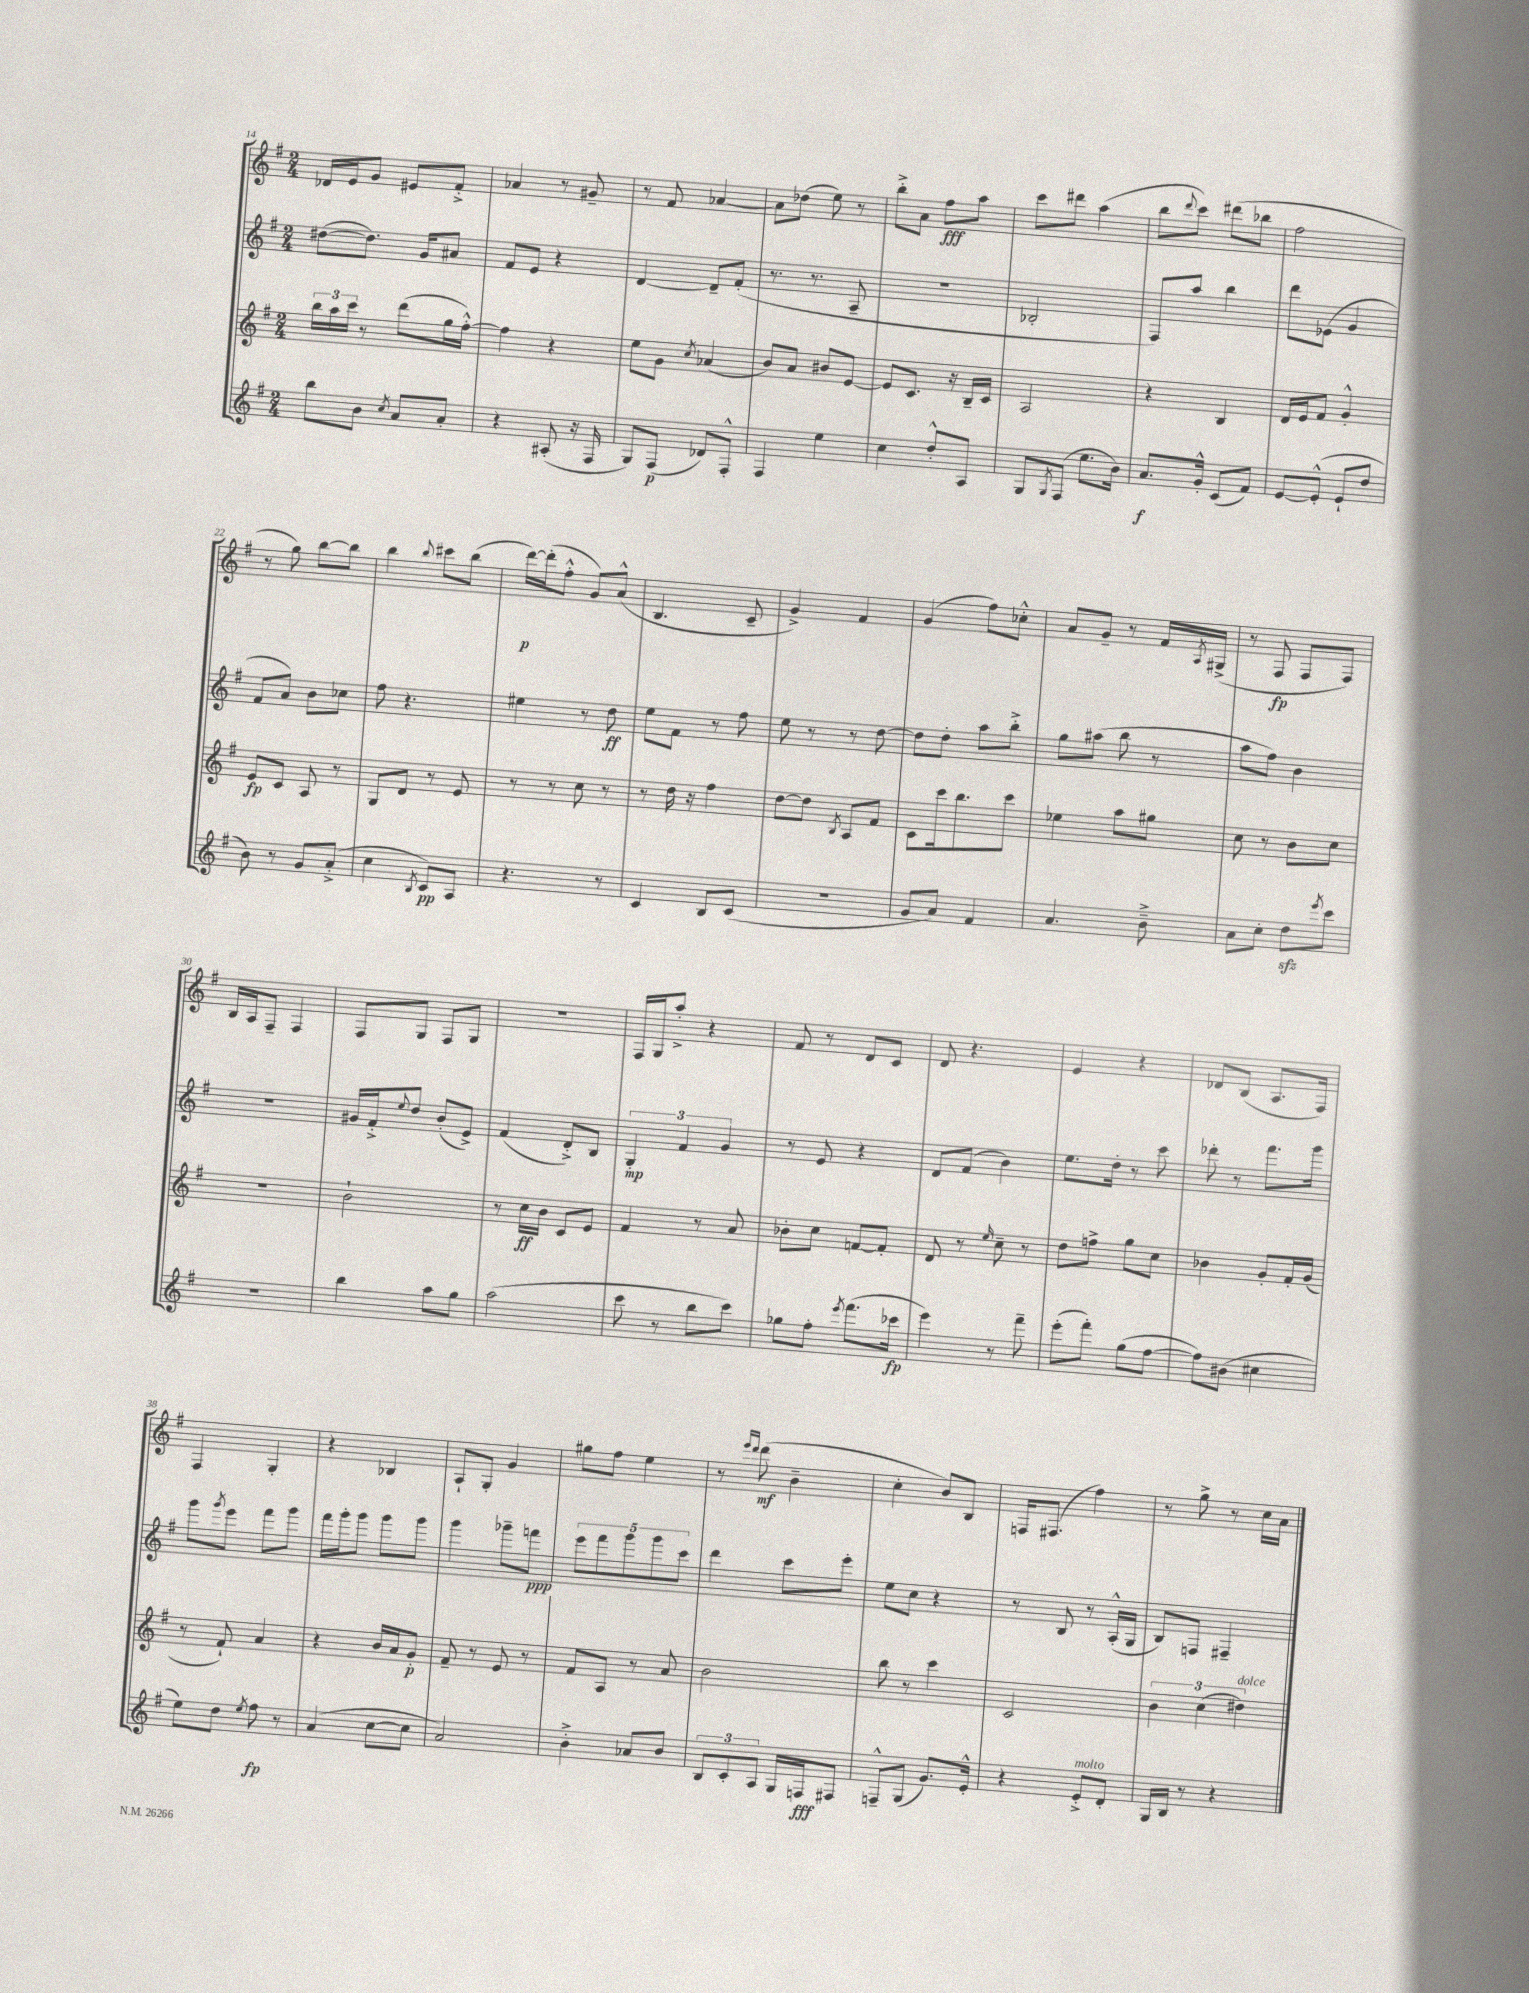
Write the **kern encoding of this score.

**kern	**kern	**kern	**kern
*staff4	*staff3	*staff2	*staff1
*clefG2	*clefG2	*clefG2	*clefG2
*k[f#]	*k[f#]	*k[f#]	*k[f#]
*M2/4	*M2/4	*M2/4	*M2/4
8bb	24bb	([8dd#	16d-
.	24aa	.	.
.	.	.	16e
.	24ccc	.	.
8b	8r	8.dd#])	8g
8qcc	.	.	.
8a	(8ddd	.	8e#
.	.	16g	.
8a'	16gg	8a#	8f#'^
.	[16ff#'^^)	.	.
=	=	=	=
4r	4ff#]	8f#	4a-
.	.	8e	.
(8A#'	4r	4r	8r
16r	.	.	8g#~
16F#	.	.	.
=	=	=	=
8G)	8ee	[4d	8r
(8F#	8g	.	8f#
.	8qcc	.	.
8d-)	(4a-	8d~]	[4a-
8F#'^^	.	(8f#'	.
=	=	=	=
4F#	8b)	8.r	8a-]
.	8a	.	(8dd-
.	.	8.r	.
4ee	8b#	.	8ee)
.	[8e	8A~	8r
=	=	=	=
4cc	8e]	2r	8bb'^
.	8.c	.	8a
8dd'^^	.	.	8ff#
.	16r	.	.
8A	16B~	.	8aa
.	16c	.	.
=	=	=	=
8G	2A	2B-'	8ccc
8qG	.	.	.
(8F#	.	.	8ddd#
8.ee	.	.	(4aa
16b)	.	.	.
=	=	=	=
8.a	4r	8F#)	8bb
.	.	.	8qqddd
.	.	8aa	8ccc)
16g'^^	.	.	.
(8c	4B	4bb	(8ddd#
8f#)	.	.	8bb-
=	=	=	=
[8e	16d	8ddd	2ff#
.	16e	.	.
(8e'^^]	8f#	(8e-	.
8e`	4g'^^	4g	.
8dd	.	.	.
=	=	=	=
8b)	8e	8f#	8r
8r	8c	8a)	8gg)
8g	8A	8b	[8bb
(8a'^	8r	8cc-	8bb]
=	=	=	=
4cc	8G	8ff#	4bb
.	8d	4.r	.
8qB	.	.	8qqbb
8c)	8r	.	8ccc#
8A	8e	.	(8bb
=	=	=	=
4.r	8r	4ee#	[16ddd)
.	.	.	(16ddd']
.	8r	.	8ff#'^^
.	8cc	8r	8g)
8r	8r	8dd	(8a^^
=	=	=	=
4c	8r	8ee	4.B
.	16dd	8f#	.
.	16r	.	.
8B	4ff#	8r	.
(8c	.	8ff#	8c~
=	=	=	=
2r	[8dd	8ee	4g^)
.	8dd]	8r	.
.	8qB	.	.
.	8A	8r	4f#
.	8f#	[8dd	.
=	=	=	=
8g	8c	8dd]	(4g
8a)	16ccc	8dd'	.
.	8.bb	.	.
4f#	.	8aa	8ff#)
.	8ccc	8bb'^	8cc-'^^
=	=	=	=
4.a	4ee-	8gg	8a
.	.	(8aa#	8g~
.	8aa	8bb	8r
8b~^	8gg#	8r	16f#
.	.	.	8qA
.	.	.	(16G#^
=	=	=	=
8a	8cc	8aa	8r
8cc'	8r	8ff#)	8F#
8dd	8b	4b	8F#
8qeee	.	.	.
8ccc	8cc	.	8F#)
=	=	=	=
2r	2r	2r	16B
.	.	.	16A
.	.	.	8F#~
.	.	.	4F#
=	=	=	=
4bb	2b`	16g#	8F#
.	.	16f#'^	.
.	.	8qqee	.
.	.	8dd	8G
8aa	.	(8b'	8F#
8gg	.	8e^)	8G
=	=	=	=
(2aa	8r	(4f#	2r
.	16cc	.	.
.	16b	.	.
.	8c	8d'^)	.
.	8e	8B	.
=	=	=	=
8ccc	4f#	6G'	16F#
.	.	.	16G
8r	.	.	8aa'^
.	.	6f#	.
8bb	8r	.	4r
.	.	6g	.
8ccc)	8a	.	.
=	=	=	=
8gg-	8b-'	8r	8f#
8ff#'	8cc	8e	8r
8qeee	.	.	.
(8.fff#	[8f	4r	8d
.	8f']	.	8c
16ccc-	.	.	.
=	=	=	=
4eee)	8d	8d	8d
.	8r	(8f#	4.r
.	16qqee	.	.
8r	8cc~	4b)	.
8fff#~	8r	.	.
=	=	=	=
(8eee'	8dd	8.ee	4e
8fff#')	8ff^	.	.
.	.	16dd'	.
(8gg	8gg	8r	4r
[8ff#	8cc	8ccc	.
=	=	=	=
8ff#])	4b-	8ddd-'	8d-
(8b#	.	8r	(8B
4cc#	8g'	8.fff#	8.A
.	16f#'	.	.
.	(16g	16ggg	16F#)
=	=	=	=
8ee)	8r	8ggg	4F#
.	.	8qggg	.
8dd	8f#`)	8eee	.
8qee	.	.	.
8ff#	4a	8fff#	4G'
8r	.	8ggg	.
=	=	=	=
(4a	4r	16fff#	4r
.	.	16ggg'	.
.	.	8ggg	.
[8cc	16b	8ggg	4B-
.	16a	.	.
8cc]	8g'	8ggg	.
=	=	=	=
2a)	8f#~	4ggg	8A`
.	8r	.	8G'
.	8e	8ggg-~	4g
.	8r	8fff	.
=	=	=	=
4b'^	8f#	10eee	8gg#
.	.	10fff#	.
.	8A	.	8ff#
.	.	10ggg	.
8a-	8r	.	4ee
.	.	10ggg	.
8b	8a	.	.
.	.	10ccc	.
=	=	=	=
12B	2b	4ddd	8r
12c'	.	.	.
.	.	.	16qqeee
.	.	.	16qqddd
.	.	.	(8ddd
12A	.	.	.
16G	.	8ccc	4b~
16F	.	.	.
8F#	.	8eee'	.
=	=	=	=
8F~^^	8bb	8ee	4cc'
(8G	8r	8cc	.
8.g)	4ccc	4r	8b)
.	.	.	8B
16e'^^	.	.	.
=	=	=	=
4r	2c	8r	16F
.	.	.	(8.F#
.	.	8B	.
8e'^	.	8r	4ff#)
8d'	.	(16A'^^	.
.	.	16G	.
=	=	=	=
16G	6b	8B)	8r
16B	.	.	.
8r	.	8F	8gg^
.	(6cc	.	.
4r	.	4F#~	8r
.	6dd#)	.	.
.	.	.	16cc
.	.	.	16a
==	==	==	==
*-	*-	*-	*-
